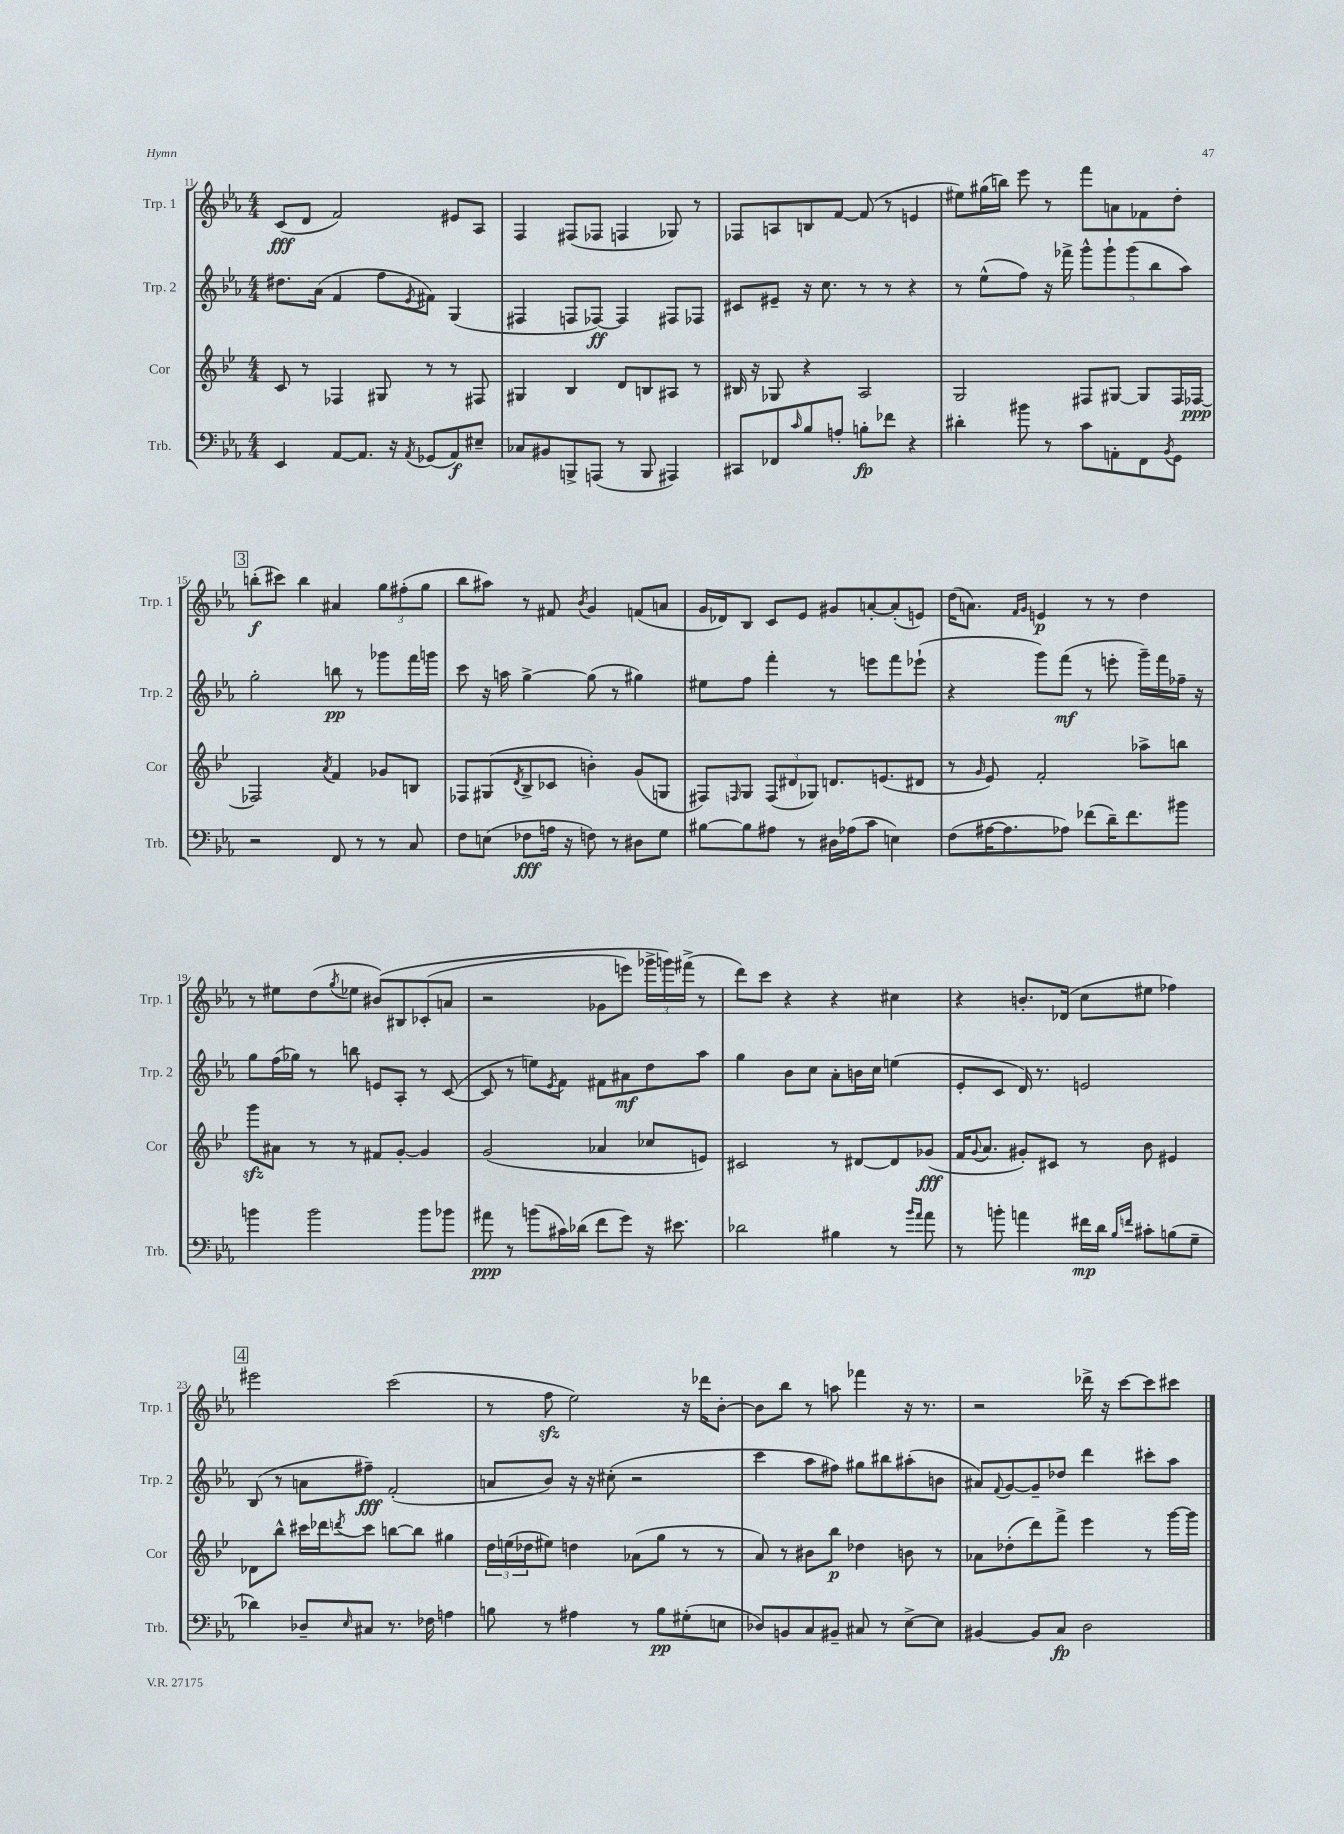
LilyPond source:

<<
\new StaffGroup <<
\new Staff = "s0" \with { instrumentName = "Trp. 1" shortInstrumentName = "Trp. 1" } {
    \clef treble \key ees \major \numericTimeSignature \time 4/4
    c'8\fff( d'8 f'2) eis'8 aes8 |
    f4 fis8( fes8 f4 ges8) r8 |
    fes8 a8 b8 f'8~ f'8( r8 e'4 |
    eis''8) gis''16( b''16) ees'''8 r8 f'''8 a'8 fes'8 d''8-. |
    \mark \markup { \box "3" } b''8-.\f( cis'''8) b''4 ais'4 \tuplet 3/2 { g''8 fis''8-.( g''8 } |
    bes''8 ais''8) r8 fis'8 \acciaccatura { bes'8 } g'4 f'8( a'8 |
    g'16 des'16) bes8 c'8 ees'8 gis'8 a'8~-. a'8-.( e'8) |
    d''16( a'8.) \grace { f'16 g'16 } e'4\p r8 r8 d''4 |
    r8 eis''8 d''8( \acciaccatura { g''8 } ees''8 bis'8)\( bis8 ces'8-.( a'8 |
    r2 ges'8 e'''8) \tuplet 3/2 { ges'''16-> g'''16\) fis'''16->( } r8 |
    d'''8) c'''8 r4 r4 cis''4 |
    r4 b'8.-. des'16( c''8 eis''8 fes''4) |
    \mark \markup { \box "4" } eis'''2 c'''2( |
    r8 f''8\sfz ees''2) r16 des'''16 bes'8~-. |
    bes'8 bes''8 r8 a''8 fes'''4 r16 r8. |
    r2 des'''16-> r16 c'''8~ c'''8 cis'''8 \bar "|." |
}
\new Staff = "s1" \with { instrumentName = "Trp. 2" shortInstrumentName = "Trp. 2" } {
    \clef treble \key ees \major \numericTimeSignature \time 4/4
    dis''8. aes'16( f'4 f''8 \acciaccatura { ees'8 } fis'8) g4( |
    fis4 f8 fes8~\ff) fes4 fis8 fes8 |
    cis'8 eis'8-- r16 c''8. r8 r8 r4 |
    r8 ees''8-^( f''8) r16 fes'''16-> \tuplet 5/4 { g'''8-^ g'''8-! g'''8( bes''8 aes''8) } |
    \mark \markup { \box "3" } g''2-. b''8\pp r8 ges'''8 f'''16 g'''16 |
    c'''8 r16 a''16 g''4~-> g''8( r8 gis''4) |
    eis''8 f''8 f'''4-. r8 e'''8 f'''8 ees'''8-!( |
    r4 g'''8) f'''8\mf( r8 e'''8-. g'''16--) f'''16 fes''16-- r16 |
    g''8 f''16( ges''16) r8 b''8 e'8 aes8-. r8 c'8~( |
    c'8 r8 e''8) \acciaccatura { ees'8 } f'8 fis'8 ais'8\mf d''8 aes''8 |
    g''4 bes'8 c''8 aes'8-. b'16 c''16 e''4( |
    ees'8-. c'8 d'16) r8. e'2 |
    \mark \markup { \box "4" } bes8( r8 a'8 fis''8--\fff) f'2-.( |
    a'8 bes'8) r16 r16 cis''8-.( r2 |
    c'''4 aes''8 fis''8) gis''8 bis''8 ais''8-.( b'8 |
    ais'8) \appoggiatura { f'8 } g'8~ g'8-- des''8 d'''4 cis'''8-. aes''8 \bar "|." |
}
\new Staff = "s2" \with { instrumentName = "Cor" shortInstrumentName = "Cor" } {
    \clef treble \key bes \major \numericTimeSignature \time 4/4
    c'8 r8 fes4 gis8 r8 r8 fis8 |
    gis4 bes4 d'8 b8 ais8 r8 |
    bis16 r16 ges8 r4 a2 |
    g2 fis8 gis8~ gis8 fis16 fes16~\ppp |
    \mark \markup { \box "3" } fes2 \acciaccatura { a'8 } f'4 ges'8 b8 |
    fes8 gis8( \acciaccatura { d'8 } bes8-> ces'8 b'4-.) g'8( g8 |
    fis8) \grace { f16 } g8 \tuplet 3/2 { f8( dis'8 ges8) } d'8. e'8.( dis'8 |
    r8 \grace { g'16 } ees'8) f'2-. aes''8-> b''8 |
    g'''8\sfz ais'8 r8 r8 fis'8 g'8~-. g'4 |
    g'2( aes'4 ces''8 e'8) |
    cis'2 r8 dis'8~ dis'8 ges'8\fff( |
    f'16 \appoggiatura { g'8 } a'8. gis'8-.) cis'8 r8 bes'8 eis'4 |
    \mark \markup { \box "4" } des'8 bes''8-^ cis'''16 des'''16 \acciaccatura { d'''8 } cis'''8 b''8~ b''8 gis''4 |
    \tuplet 3/2 { d''16 e''16( des''16 } eis''8) d''4 aes'8( g''8 r8 r8 |
    a'8) r8 bis'8 bes''8\p des''4 b'8 r8 |
    aes'8 des''8-.( d'''8) f'''8-> ees'''4 r8 g'''16~ g'''16 \bar "|." |
}
\new Staff = "s3" \with { instrumentName = "Trb." shortInstrumentName = "Trb." } {
    \clef bass \key ees \major \numericTimeSignature \time 4/4
    ees,4 aes,8~ aes,8. r16 \acciaccatura { aes,8 } ges,8( aes,8\f) eis8-- |
    ces8 bis,8 b,,8-> a,,8( r8 b,,8 ais,,4) |
    cis,8 fes,8 \grace { c'16 } bes8 a8-. b8-.\fp fes'8 r4 |
    dis'4-. bis'8 r8 c'8 a,8-. f,8 \acciaccatura { bes,8 } g,8 |
    \mark \markup { \box "3" } r2 f,8 r8 r8 c8 |
    f8 e8( fes8\fff a16 r16 f8) r8 dis8 g8 |
    bis8~ bis8 ais8 r8 dis16 aes16( c'8 e4) |
    f8( ais16~ ais8. aes8) fes'8( d'16--) fes'8. bis'8 |
    b'4 b'2 b'8 bes'8 |
    ais'8\ppp r8 b'8( cis'16) des'16( f'8 g'8) r16 eis'8. |
    des'2 bis4 r8 \grace { bes'16 aes'16 } aes'8 |
    r8 b'8-. a'4 fis'16\mp d'16 \grace { bes16 f'16 } cis'8-. b8( g8-- |
    \mark \markup { \box "4" } des'4) des8-- \grace { ees16 } cis8 r8. fes16 a4 |
    b8 r8 ais4 r8 b8\pp gis8-.( e8 |
    des8) b,8 c8 bis,8-- cis8 r8 ees8~-> ees8 |
    bis,4~ bis,8 c8\fp d2 \bar "|." |
}
>>
>>
\layout { \context { \Score currentBarNumber = #11 } }
